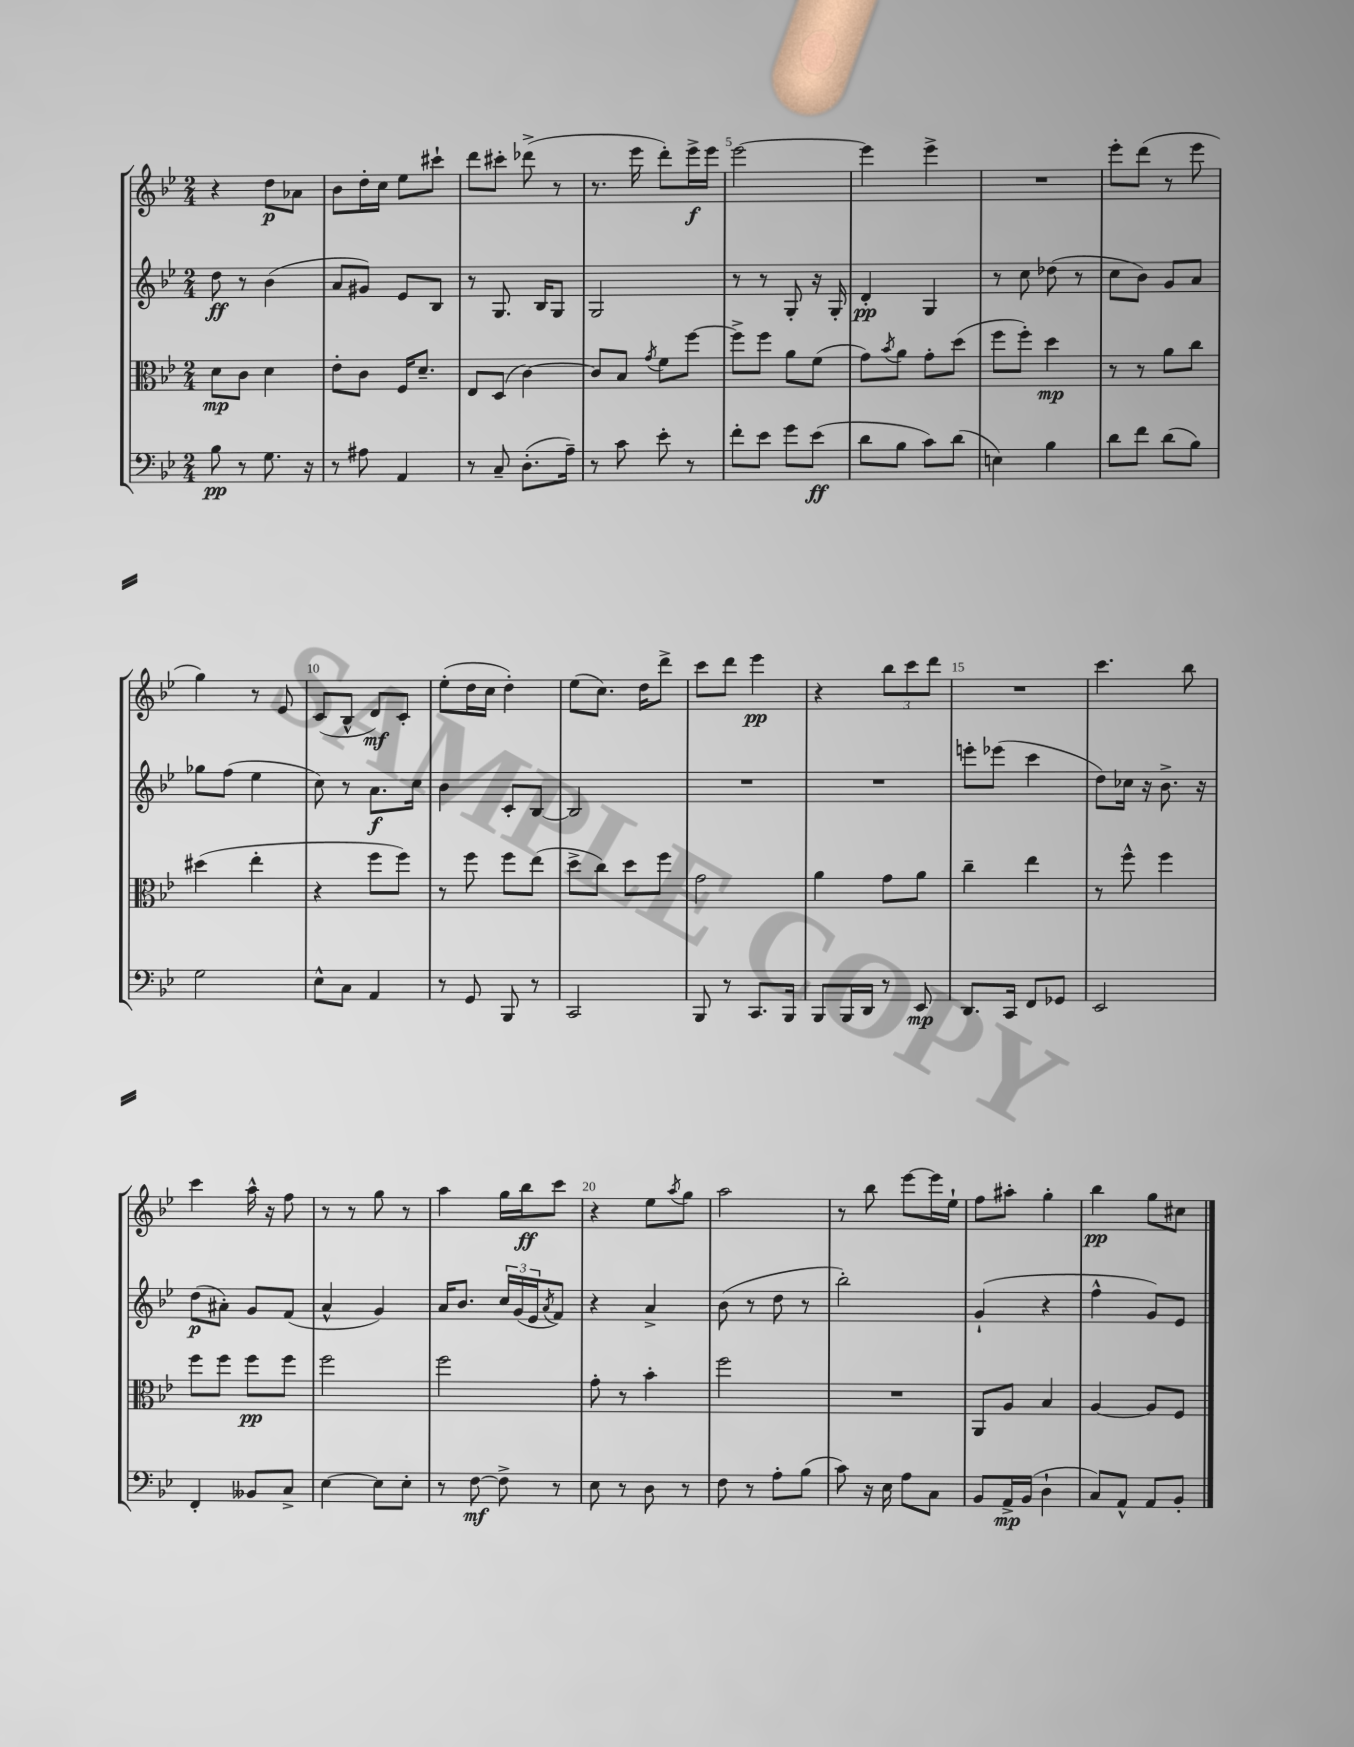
<<
\new StaffGroup <<
\new Staff = "s0" {
    \clef treble \key bes \major \numericTimeSignature \time 2/4
    r4 d''8\p aes'8 |
    bes'8 d''16-. c''16 ees''8 cis'''8-! |
    d'''8 cis'''8-. des'''8->( r8 |
    r8. ees'''16 d'''8-.) ees'''16->\f ees'''16 |
    ees'''2~ |
    ees'''4 ees'''4-> |
    R2 |
    ees'''8-. d'''8( r8 ees'''8 |
    g''4) r8 ees'8 |
    c'8( bes8-^ d'8\mf) c'8-. |
    ees''8-.( d''16 c''16 d''4-.) |
    ees''8( c''8.) d''16 d'''8-> |
    c'''8 d'''8 ees'''4\pp |
    r4 \tuplet 3/2 { bes''8 c'''8 d'''8 } |
    R2 |
    c'''4. bes''8 |
    c'''4 a''16-^ r16 f''8 |
    r8 r8 g''8 r8 |
    a''4 g''16 bes''16\ff c'''8 |
    r4 ees''8 \acciaccatura { a''8 } g''8 |
    a''2 |
    r8 bes''8 ees'''8~ ees'''16 ees''16-! |
    f''8 ais''8-. g''4-. |
    bes''4\pp g''8 cis''8 \bar "|." |
}
\new Staff = "s1" {
    \clef treble \key bes \major \numericTimeSignature \time 2/4
    d''8\ff r8 bes'4( |
    a'8 gis'8) ees'8 bes8 |
    r8 g8. bes16 g8 |
    g2 |
    r8 r8 g8-. r16 g16-. |
    d'4-.\pp g4 |
    r8 c''8 des''8( r8 |
    c''8 bes'8) g'8 a'8 |
    ges''8 f''8( ees''4 |
    c''8) r8 a'8.\f c''16 |
    bes'4 c'8-. bes8~ |
    bes2 |
    R2 |
    R2 |
    e'''8-. ees'''8( c'''4 |
    d''8) ces''16 r16 bes'8.-> r16 |
    d''8\p( ais'8-.) g'8 f'8( |
    a'4-^ g'4) |
    a'16 bes'8. \tuplet 3/2 { c''16 g'16( ees'16 } \acciaccatura { a'8 } f'8) |
    r4 a'4-> |
    bes'8( r8 d''8 r8 |
    bes''2-.) |
    g'4-!( r4 |
    f''4-^ g'8) ees'8 \bar "|." |
}
\new Staff = "s2" {
    \clef alto \key bes \major \numericTimeSignature \time 2/4
    d'8\mp c'8 d'4 |
    ees'8-. c'8 f16 d'8.-- |
    ees8 d8( c'4~) |
    c'8 bes8 \acciaccatura { g'8 } f'8 f''8~ |
    f''8-> f''8 a'8 f'8( |
    g'8) \acciaccatura { bes'8 } a'8 g'8-. d''8( |
    f''8 f''8-.) d''4\mp |
    r8 r8 a'8 c''8 |
    dis''4( ees''4-. |
    r4 f''8 f''8) |
    r8 f''8 f''8 ees''8( |
    d''8-> c''8) d''8 f''8 |
    g'2 |
    a'4 g'8 a'8 |
    c''4-- ees''4 |
    r8 f''8-^ f''4 |
    f''8 f''8 f''8\pp f''8 |
    f''2 |
    f''2 |
    g'8-. r8 bes'4-. |
    f''2 |
    R2 |
    a,8 a8 bes4 |
    a4~ a8 f8 \bar "|." |
}
\new Staff = "s3" {
    \clef bass \key bes \major \numericTimeSignature \time 2/4
    bes8\pp r8 g8. r16 |
    r8 ais8 a,4 |
    r8 c8-- d8.-.( a16--) |
    r8 c'8 ees'8-. r8 |
    f'8-. ees'8 g'8 ees'8\ff( |
    d'8 bes8 c'8) d'8( |
    e4) bes4 |
    d'8 f'8 d'8( bes8) |
    g2 |
    ees8-^ c8 a,4 |
    r8 g,8 bes,,8 r8 |
    c,2 |
    bes,,8 r8 c,8. bes,,16 |
    bes,,8 bes,,16 d,16 r8 ees,8\mp |
    d,8. c,16 f,8 ges,8 |
    ees,2 |
    f,4-. beses,8 c8-> |
    ees4~ ees8 ees8-. |
    r8 f8~\mf f8-> r8 |
    ees8 r8 d8 r8 |
    f8 r8 a8-. bes8( |
    c'8) r16 ees16 a8 c8 |
    bes,8 a,16->\mp bes,16( d4-! |
    c8) a,8-^ a,8 bes,8-. \bar "|." |
}
>>
>>
\layout { \context { \Score \override BarNumber.break-visibility = ##(#f #t #t) barNumberVisibility = #(every-nth-bar-number-visible 5) } }
